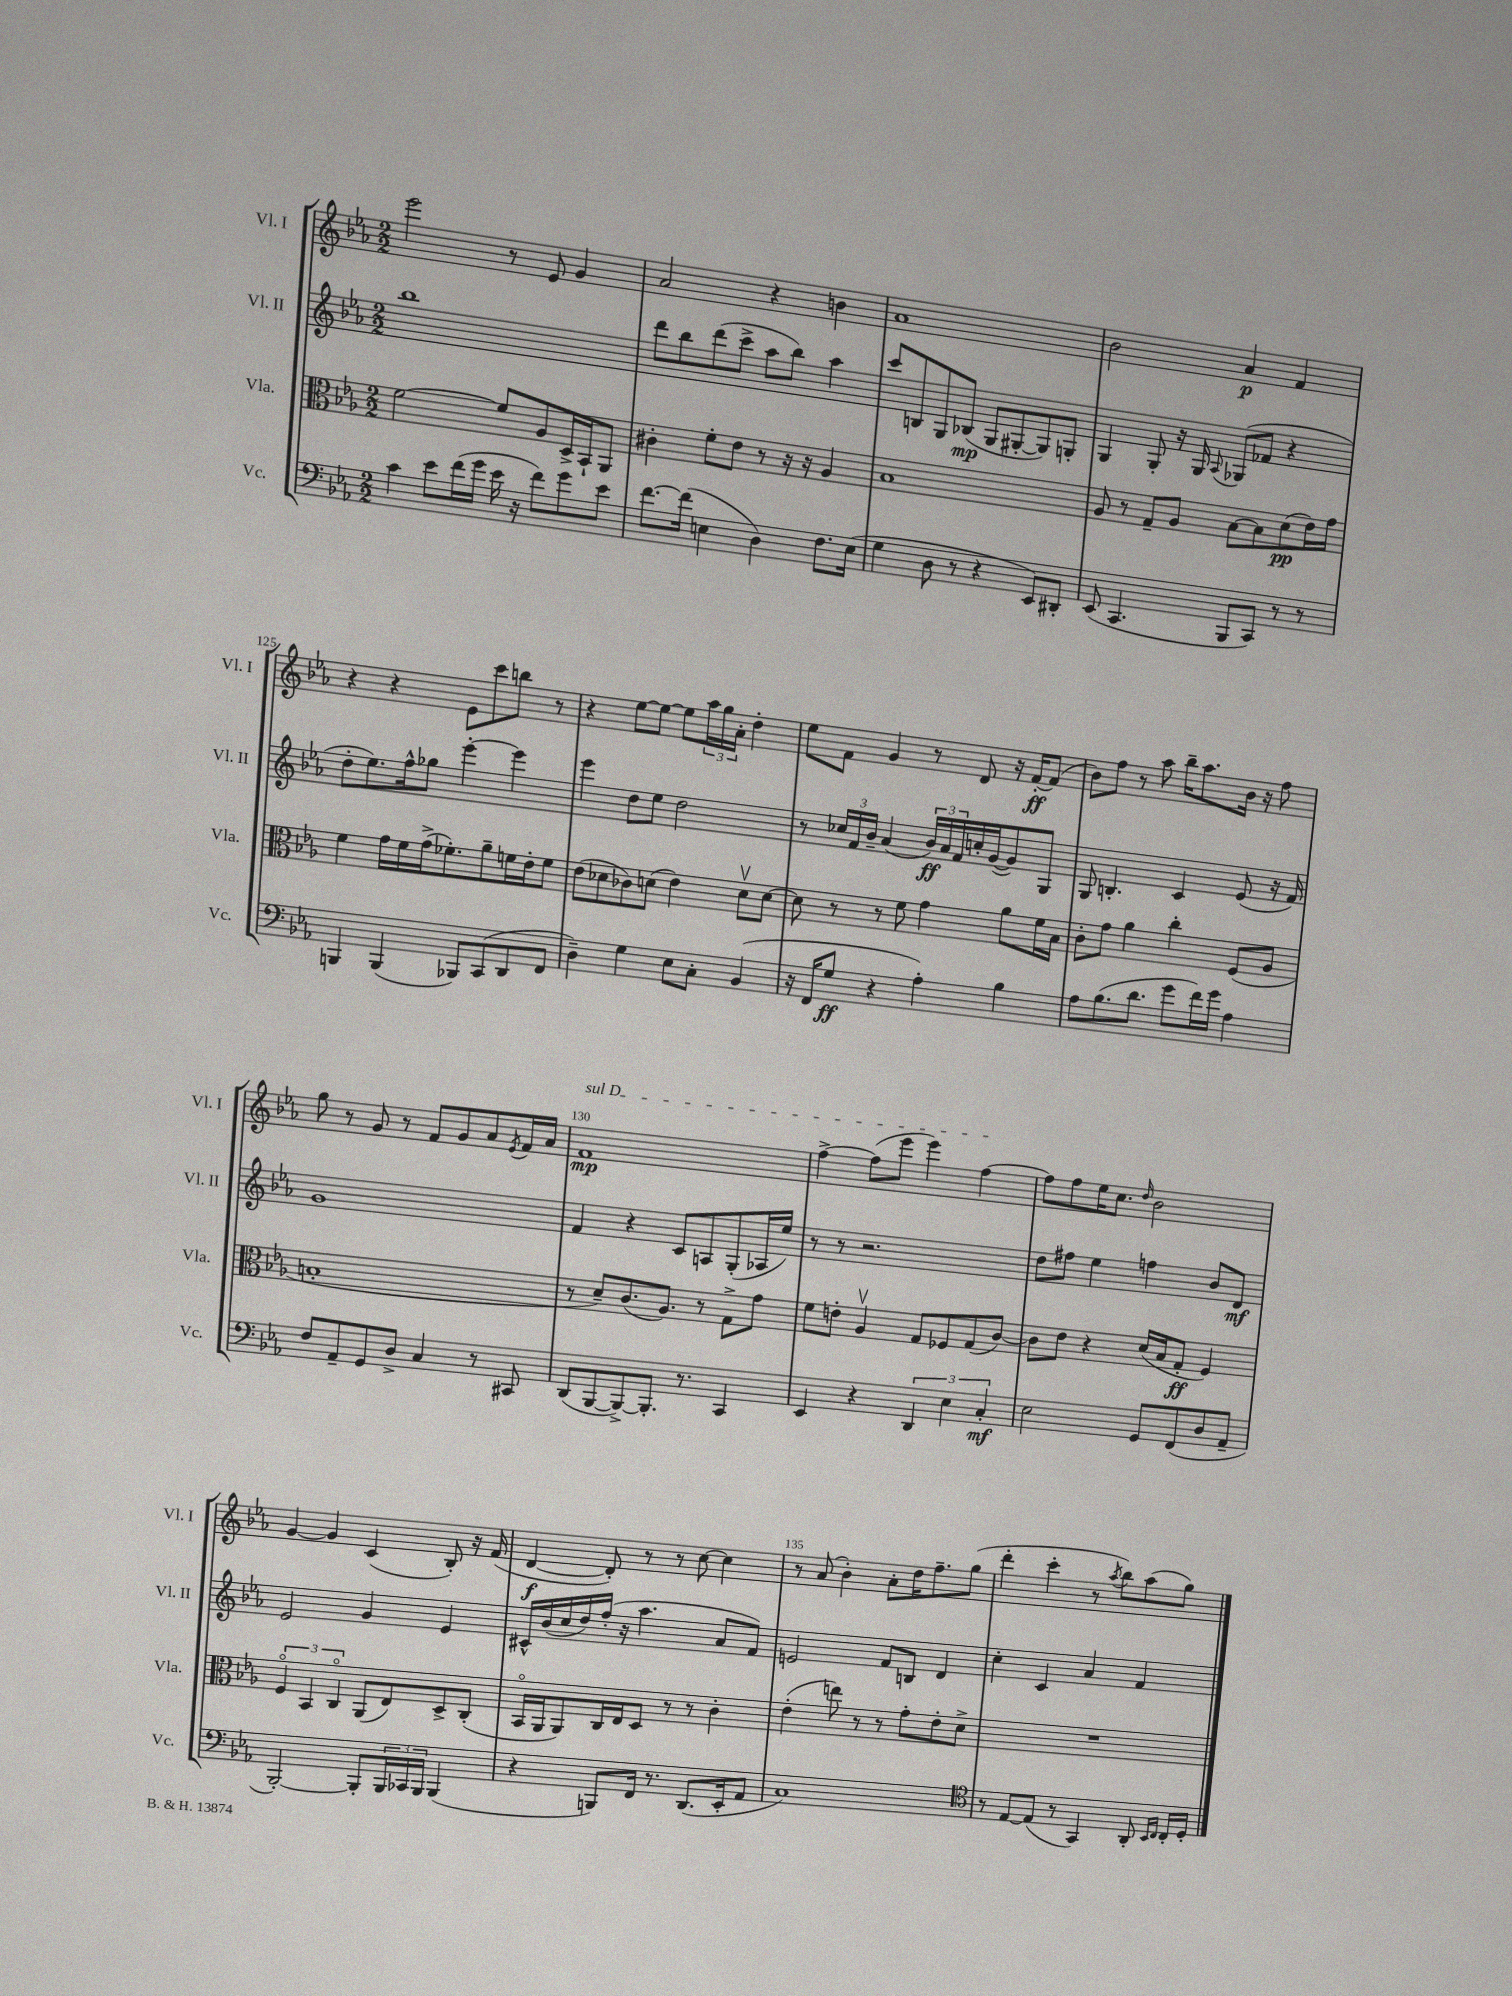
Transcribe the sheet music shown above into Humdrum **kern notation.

**kern	**kern	**kern	**kern
*staff4	*staff3	*staff2	*staff1
*clefF4	*clefC3	*clefG2	*clefG2
*k[b-e-a-]	*k[b-e-a-]	*k[b-e-a-]	*k[b-e-a-]
*M2/2	*M2/2	*M2/2	*M2/2
4c	[2f	1bb-	2eee-
8e-	.	.	.
(16f	.	.	.
16g	.	.	.
16e-	8f]	.	8r
16r	.	.	.
8f)	8A-	.	8e-
8g	16D^	.	4g
.	16BB-`	.	.
8e-	8AA-	.	.
=	=	=	=
[8.f	4c#'	8ddd	2a-
.	.	8bb-	.
(16f]	.	.	.
4E	8f'	(8ddd	.
.	8e-	8ccc^	.
4D)	8r	8aa-	4r
.	16r	8bb-)	.
.	16r	.	.
8.F	4A-	4aa-	4b
(16E	.	.	.
=	=	=	=
4G	1B-	8ccc	1a-
.	.	8B	.
8D	.	8G	.
8r	.	(8B-	.
4r	.	8G	.
.	.	[8G#'	.
8EE-)	.	8G#])	.
8DD#'	.	8G'	.
=	=	=	=
(8EE-	8A-	4G	2b-
4.CC	8r	.	.
.	8G~	8G'	.
.	8A-	16r	.
.	.	16G	.
.	.	8qqA-	.
8BBB-	[8B-	(8G-	4a-
8CC)	8B-]	8f-	.
8r	(8d	4r	4f
8r	16e-)	.	.
.	16g	.	.
=	=	=	=
4BBB	4f	8dd'	4r
.	.	8.ee-)	.
(4BBB	16g	.	4r
.	16f	16ff^^	.
.	(16g^	8gg-	.
.	8.f-')	.	.
8BBB-)	.	[4eee-'	8e-
(8CC	8a-~	.	8ccc
8DD	16f	4eee-]	8bb
.	16e-'	.	.
8FF	8f	.	8r
=	=	=	=
4D~)	(8e-	4eee-	4r
.	8d-	.	.
4G	8c-)	8dd	[8ee-
.	(8d	8ee-	8ee-_
8E-	4e-)	2dd	8ee-]
8C'	.	.	24aa-
.	.	.	24gg
.	.	.	24a-'
(4BB-	8dv	.	4dd'
.	[8d	.	.
=	=	=	=
16r	8d]	8r	8ee-
16FF	.	.	.
8G	8r	24cc-	8f
.	.	24f	.
.	.	24b-~	.
4r	8r	(4a-	4g
.	8f	.	.
4A-')	4g	24b-)	8r
.	.	24a-	.
.	.	24f	.
.	.	16cc'	8d
.	.	([16g	.
4B-	8a-	8g])	16r
.	.	.	[16f'
.	16f	8G	(8f]
.	16B-	.	.
=	=	=	=
8A-	8c'	8G	8b-)
(8.B-	8g	4.B'	8ff
.	4a-	.	8r
8.d	.	.	.
.	.	.	8aa-
8g	4cc'	4c	16bb-~
.	.	.	8.aa-
16f)	.	.	.
16g	.	.	.
4A-	(8F	(8e-	16b-
.	.	.	16r
.	8A-	16r	8ff
.	.	16f)	.
=	=	=	=
8F	1B'	1g	8gg
8AA-~	.	.	8r
8GG	.	.	8g
8D^	.	.	8r
4C	.	.	8f
.	.	.	8g
8r	.	.	8a-
.	.	.	8qe-
8CC#	.	.	16f
.	.	.	16a-
=	=	=	=
(8DD	8r	4f	1f
[8BBB-	8d~)	.	.
8BBB-^_)	(8.c	4r	.
8.BBB-']	.	.	.
.	8.A-)	.	.
.	.	8c	.
8.r	.	.	.
.	8r	8A	.
4CC	8G^	(8G'	.
.	8g	16A-	.
.	.	16ee-)	.
=	=	=	=
4EE-	8f	8r	[4ff^
.	8e'	8r	.
4r	4A-v	2.r	(8ff]
.	.	.	8eee-
6DD	8G	.	4eee-)
.	8F-	.	.
6E-	.	.	.
.	(8G	.	[4ff
6C'	.	.	.
.	[8c)	.	.
=	=	=	=
2E-	8c]	8dd	8ff]
.	8e-	8ff#	8ff
.	4r	4ee-	16ee-
.	.	.	8.cc
.	.	.	16qqdd
8GG	(16d	4ff	2b-
.	16B-	.	.
(8FF	8G'	.	.
8D	4F)	8b-	.
8AA-~	.	8d	.
=	=	=	=
[2BBB-')	6Fo	2e-	[4g
.	6BB-	.	.
.	.	.	4g]
.	6Co	.	.
8BBB-']	(8AA-	4g	(4c
24BBB-	8E-)	.	.
24CC-	.	.	.
24BBB-	.	.	.
(4BBB-	8D^	4e-	8B-')
.	(8C'	.	16r
.	.	.	(16f
=	=	=	=
4r	16BB-o	16c#^^	[4d
.	16AA-	(16b-	.
.	8AA-)	16cc	.
.	.	16dd)	.
8BBB)	16C	(16ff'	8d'])
.	16E-	16r	.
16FF	8D	4.aa-	8r
8.r	.	.	.
.	8r	.	8r
(8.DD	8r	.	[8cc
.	4c'	8a-	4cc]
16EE-'	.	.	.
8AA-	.	8f)	.
=	=	=	=
1C)	(4e-'	2e	8r
.	.	.	(8a-
.	8ee)	.	4b-')
.	8r	.	.
.	8r	8f	8a-'
.	8g'	8B	16dd
.	.	.	8.ff~
.	8e-'	4d	.
.	8d^	.	(8gg
=	=	=	=
*clefC4	*	*	*
8r	1r	4cc'	4ddd'
[8E-	.	.	.
(8E-]	.	4c	4ccc'
8r	.	.	.
4GG)	.	4a-	8r
.	.	.	8qaa-
.	.	.	8bb-)
8AA-'	.	4f	(8aa-
16qqBB-	.	.	.
16qqC	.	.	.
16C'	.	.	8gg)
16D'	.	.	.
==	==	==	==
*-	*-	*-	*-
